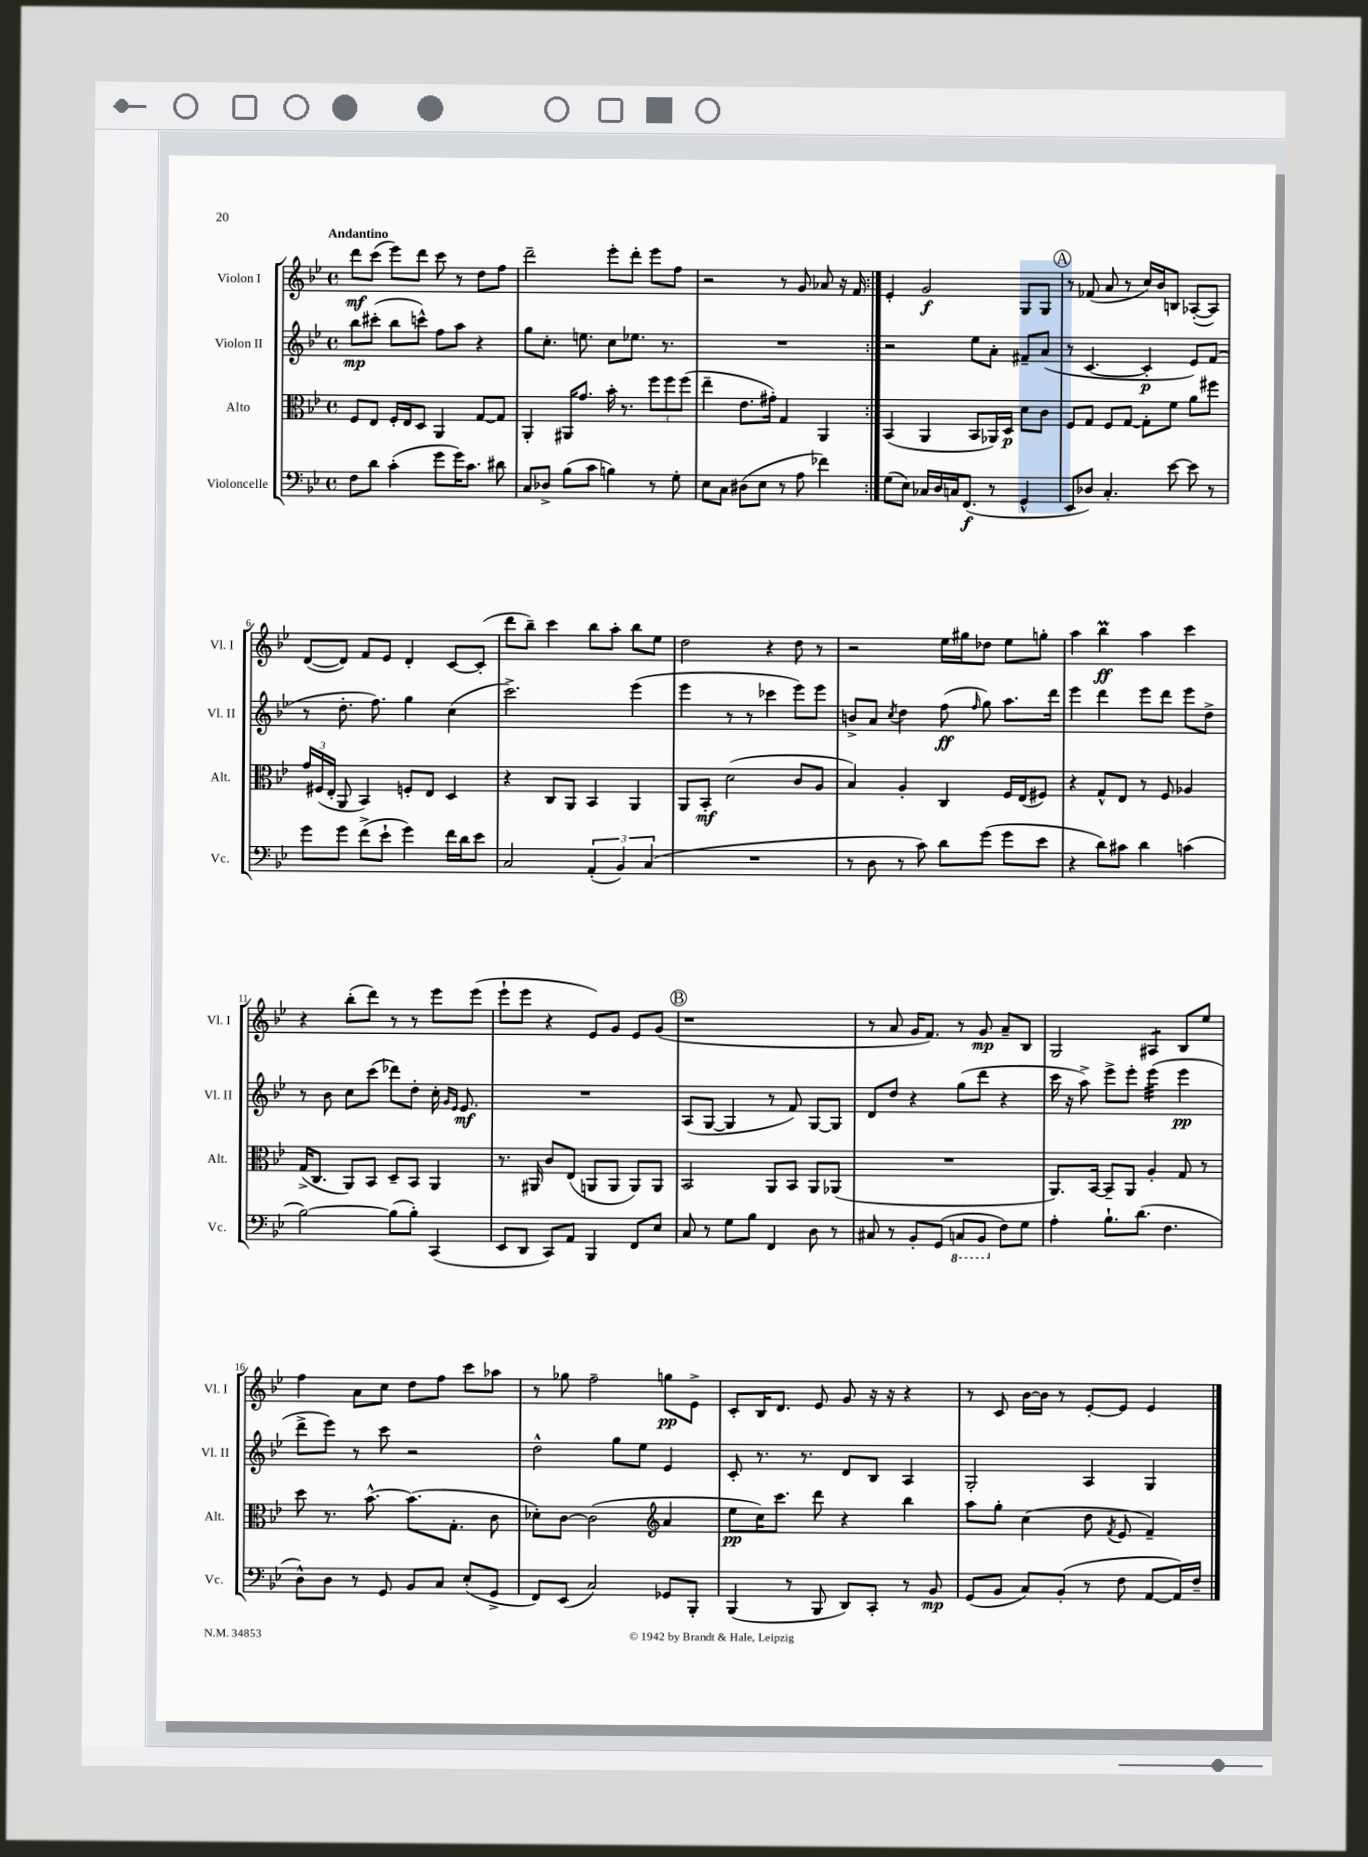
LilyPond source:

<<
\new StaffGroup <<
\new Staff = "s0" \with { instrumentName = "Violon I" shortInstrumentName = "Vl. I" } {
    \clef treble \key bes \major \defaultTimeSignature \time 4/4 \tempo "Andantino"
    \autoBeamOff \repeat volta 2 { d'''8[\mf c'''8]( ees'''8[) d'''8] c'''8 r8 d''8[ f''8] |
    d'''2-- ees'''8[-. d'''8]-. ees'''8[ f''8] |
    r2 r8 g'8 aes'8 r16 f'16 | }
    ees'4-. g'2\f g8[ g8] |
    \mark \markup { \circle "A" } r8 fes'8( a'8 r8 c''16[) bes'16 b8] aes8[~-.( aes8]) |
    d'8[~( d'8]) f'8[ ees'8] d'4-. c'8[~ c'8]-.( |
    d'''8[ bes''8]--) c'''4 bes''8[ a''8]-. bes''8[ ees''8] |
    d''2 r4 d''8 r8 |
    r2 ees''16[ gis''16 des''8] ees''8[ g''8]-. |
    a''4 bes''4\prall\ff a''4 c'''4 |
    r4 bes''8[-.( d'''8]) r8 r8 ees'''8[ ees'''8]( |
    ees'''8[-! ees'''8] r4 ees'8[) g'8] ees'8[ g'8]( |
    \mark \markup { \circle "B" } r1 |
    r8 a'8 g'16[ f'8.]) r8 g'8\mp a'8[-- bes8] |
    g2 ais4:8 bes8[ ees''8] |
    f''4 a'8[ c''8] d''8[ f''8] c'''8[ aes''8] |
    r8 ges''8 f''2-- g''8[\pp ees'8]-> |
    c'8[-. bes16 d'8.] ees'8 g'8 r16 r16 r4 |
    r8 c'8 bes'16[~ bes'16] r8 ees'8[~-. ees'8] ees'4 \bar "|." |
}
\new Staff = "s1" \with { instrumentName = "Violon II" shortInstrumentName = "Vl. II" } {
    \clef treble \key bes \major \defaultTimeSignature \time 4/4
    \autoBeamOff \repeat volta 2 { bes''8[\mp cis'''8]-.( bes''8[ c'''8]-^) f''8[ a''8] r4 |
    g''8[ c''8.]-. e''8. c''8[ ees''8.] r8. |
    R1 | }
    r2 ees''8[ a'8]-. fis'8[-- a'8]( |
    \mark \markup { \circle "A" } r8 c'4.~ c'4-.\p ees'8[) f'8]( |
    r8 d''8.-. f''8.) g''4 c''4( |
    c'''2.->) ees'''4( |
    ees'''4 r8 r8 ces'''4 ees'''8[) ees'''8] |
    b'8[-> a'8] \acciaccatura { c''8 } d''4 f''8\ff( \grace { f''16 } g''8) a''8.[ d'''16] |
    ees'''4 d'''4 ees'''8[ d'''8] ees'''8[ d''8]-> |
    r8 bes'8 c''8[ c'''8]( des'''8[) d''8]-. c''16-. \grace { g'16[ ees'16] } ees'8.\mf |
    R1 |
    \mark \markup { \circle "B" } a8[( g8]~ g4 r8 f'8) g8[~ g8] |
    d'8[ d''8] r4 g''8[( d'''8] r4 |
    c'''16 r16 a''8->) ees'''8[-> ees'''8]-. ees'''4:32( ees'''4\pp |
    d'''8[-> ees'''8]) r8 c'''8 r2 |
    d''2-^ g''8[ ees''8] ees'4 |
    c'8-. r8. r8. d'8[ bes8] a4 |
    g2-. a4 g4 \bar "|." |
}
\new Staff = "s2" \with { instrumentName = "Alto" shortInstrumentName = "Alt." } {
    \clef alto \key bes \major \defaultTimeSignature \time 4/4
    \autoBeamOff \repeat volta 2 { f8[ ees8] f16[-. ees16 d8] a,4 g8[~ g8] |
    a,4-. ais,16[ g'8.] bes'16-. r8. \tuplet 3/2 { f''8[ f''8 f''8]( } |
    ees''4-- ees'8.[ gis'16]-.) g4 a,4 | }
    bes,4( a,4 bes,8[ aes,16) d16]\p d'8[ c'8] |
    \mark \markup { \circle "A" } f8[ g8] f8[ g8]~ g8[-. f'8] a'8[ fis''8] |
    \tuplet 3/2 { g'16[ fis16( ees16]-. } a,8 bes,4) f8[-. ees8] d4 |
    r4 c8[ a,8] bes,4 a,4 |
    a,8[ bes,8]-.\mf d'2( c'8[ a8] |
    bes4) a4-. c4 f16[ ees16( fis8]) |
    r4 g8[-^ ees8] r8 f8 aes4 |
    g16[->( c8.] a,8[) bes,8] d8[-- bes,8] a,4 |
    r8. ais,16 c'8[ ees8]( a,8[ a,8] a,8[) a,8] |
    \mark \markup { \circle "B" } bes,2 a,8[ bes,8] a,8[ aes,8]( |
    R1 |
    a,8.[) bes,16]~ bes,8[-- a,8] a4-. g8 r8 |
    d''8 r8. bes'8.~-^ bes'8.[( g8.]-. c'8 |
    des'8[-.) c'8]~ c'2( \clef treble a'4 |
    ees''8[\pp c''16) c'''8.] d'''8 r4 bes''4 |
    a''8[ g''8]-. c''4( d''8 \acciaccatura { f'8 } ees'8 f'4--) \bar "|." |
}
\new Staff = "s3" \with { instrumentName = "Violoncelle" shortInstrumentName = "Vc." } {
    \clef bass \key bes \major \defaultTimeSignature \time 4/4
    \autoBeamOff \repeat volta 2 { f8[ d'8] c'4-.( g'8[ g'16) c'8.] dis'8 |
    c8[ des8]-> bes8[( c'8] b4) r8 g8-. |
    ees8[ c8] dis8[( ees8] r8 a8 fes'4) | }
    g8[( ees8]) ces16[ d16 c16 f,8.]\f( r8 g,4-^ |
    \mark \markup { \circle "A" } ees,8[ des8]) c4.-. ees'8~ ees'8 r8 |
    g'8[ g'8] f'8[->( ees'8]-! g'4) f'16[ d'16 ees'8] |
    c2 \tuplet 3/2 { a,4-.( bes,4) c4( } |
    R1 |
    r8 d8 r8 c'8) d'8[ g'8]( g'8[ ees'8] |
    r4 d'8[) cis'8] d'4 c'4( |
    bes2~) bes8[( bes8]-.) c,4( |
    ees,8[ d,8] c,8[) a,8] bes,,4 f,8[ ees8] |
    \mark \markup { \circle "B" } c8 r8 g8[ bes8] f,4 d8 r8 |
    cis8 r8 bes,8[-. g,8]( \ottava #-1 c,!8[ bes,,8] \ottava #0 f8[) g8] |
    a4-. bes8.[-! d'8.]( f4. |
    d8[-^) d8] r8 g,8 bes,8[ c8] ees8[-.( g,8]-> |
    f,8[) ees,8]( c2) ges,8[ bes,,8]-. |
    bes,,4( r8 bes,,8 d,8[) c,8]-. r8 bes,8\mp |
    g,8[( bes,8] c8[) bes,8]-.( r8 f8 a,8[~ a,16) f16]-- \bar "|." |
}
>>
>>
